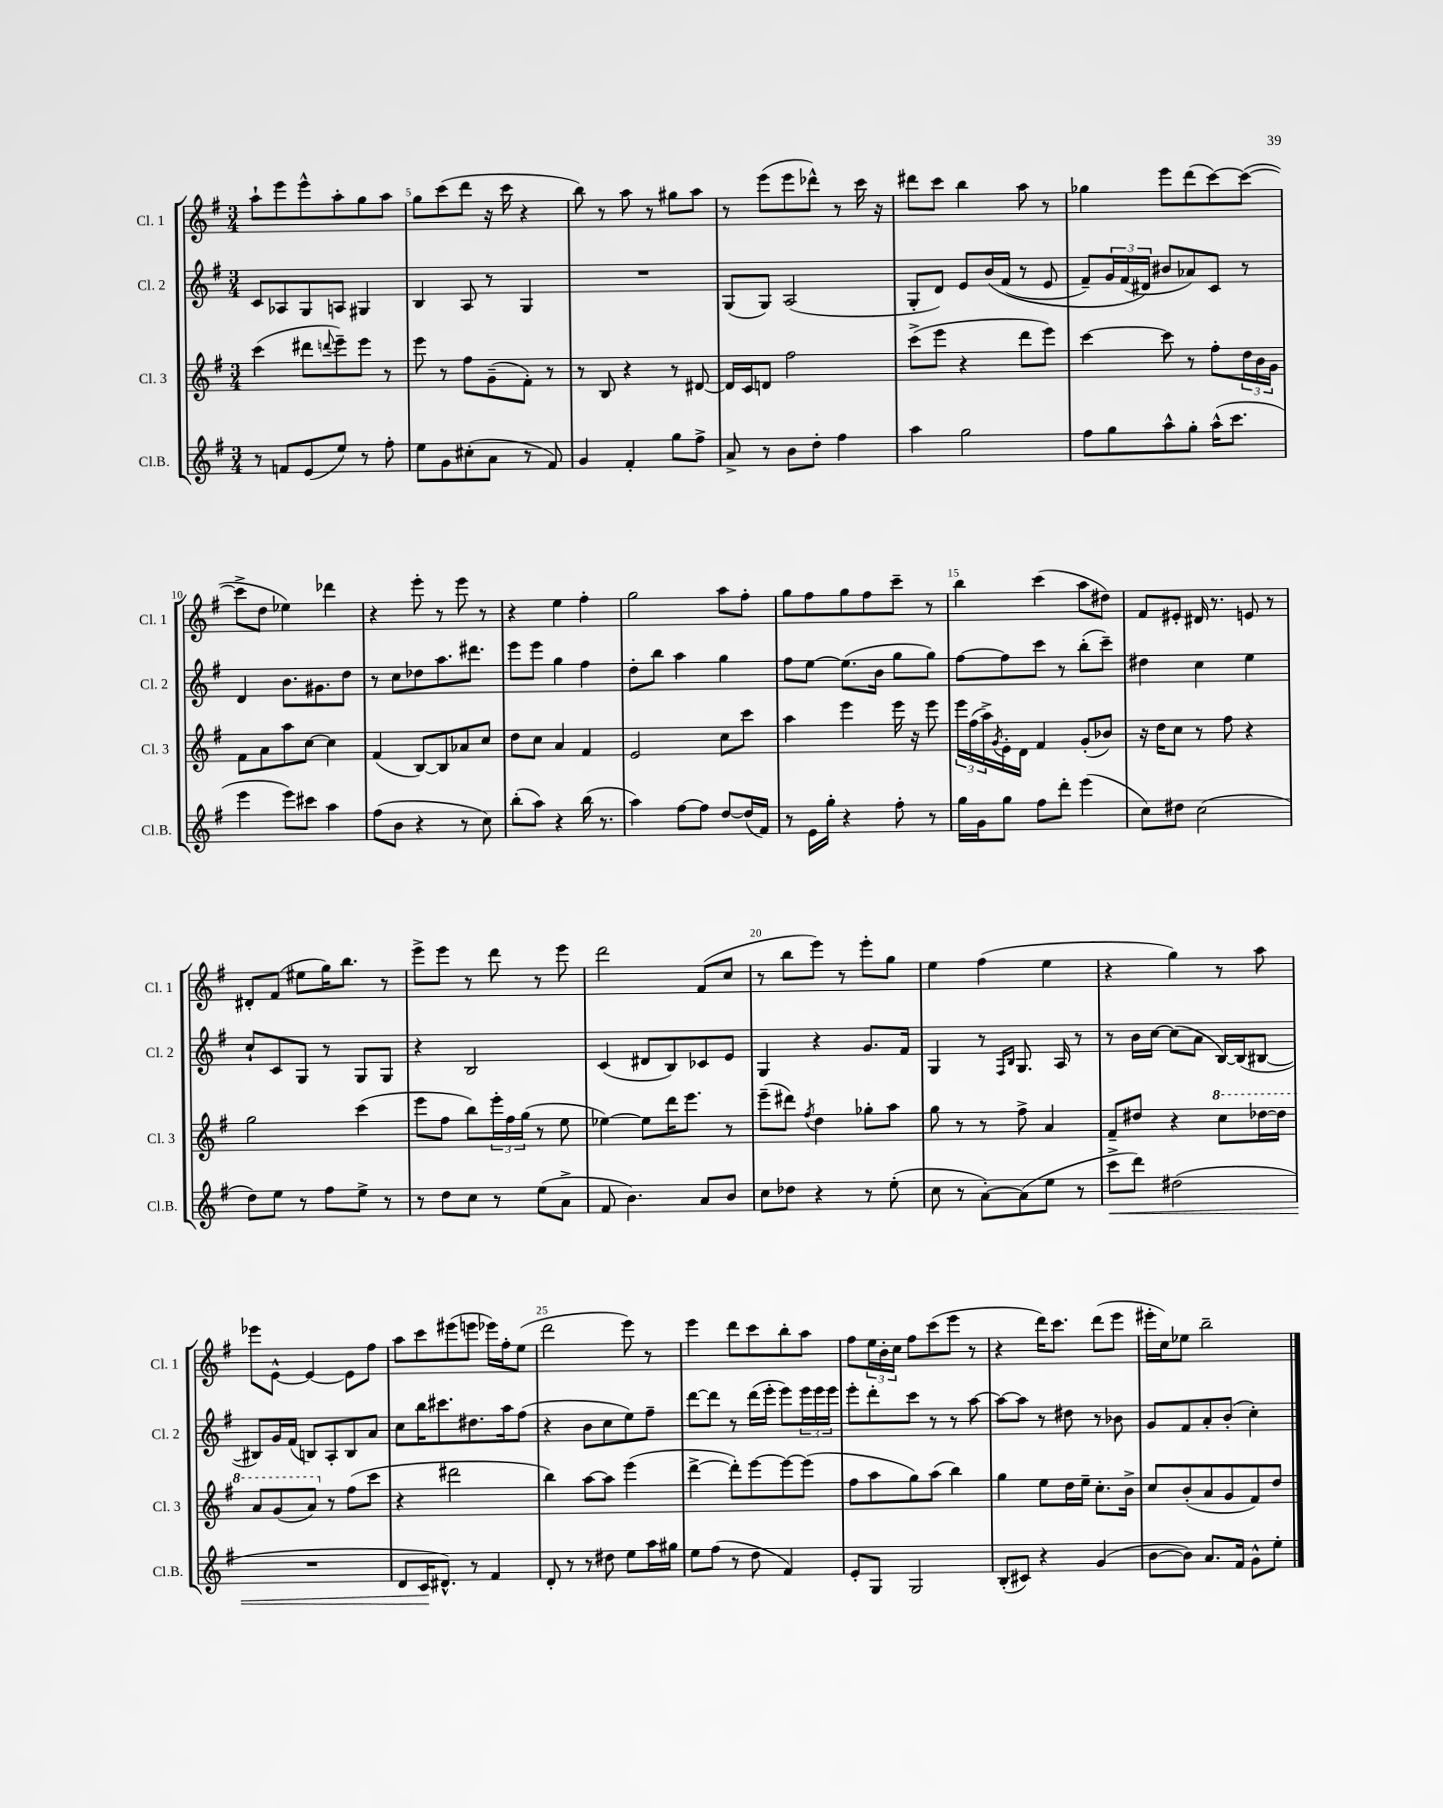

**kern	**kern	**kern	**kern
*staff4	*staff3	*staff2	*staff1
*clefG2	*clefG2	*clefG2	*clefG2
*k[f#]	*k[f#]	*k[f#]	*k[f#]
*M3/4	*M3/4	*M3/4	*M3/4
8r	(4ccc\	8c/L	8aa`\L
8f/L	.	8A-/	8eee\
(8e/	8ddd#\L	8G/	8eee^^\
.	8qqddd/	.	.
8ee/J)	8eee~\)	8A/J	8aa'\
8r	8eee\J	4G#/	8gg\
8ff#'\	8r	.	8aa\J
=	=	=	=
8ee\L	8eee\	4B/	8gg\L
8g\	8r	.	(8ccc\
(8cc#'\	8ff#\L	8A/	8ddd\J
8a\J	(8g~\	8r	16r
.	.	.	16ccc\
8r	8f#'\J)	4G/	4r
8f#/)	8r	.	.
=	=	=	=
4g/	8r	2.r	8bb\)
.	8B/	.	8r
4f#'/	4r	.	8aa\
.	.	.	8r
8gg\L	8r	.	8gg#\L
8ff#^\J	[8d#/	.	8aa\J
=	=	=	=
8a^/	16d#/]LL	(8G/L	8r
.	16c/J	.	.
8r	8d/J	8G/J)	(8eee\L
8b\L	2ff#\	(2A/	8eee\
8dd'\J	.	.	8ddd-^^\J)
4ff#\	.	.	8r
.	.	.	16ccc\
.	.	.	16r
=	=	=	=
4aa\	(8ccc^\L	8G'/L	8ddd#\L
.	8eee\J	8d/J)	8ccc\J
2gg\	4r	8e/L	4bb\
.	.	&(16b/L	.
.	.	(16f#/JJ	.
.	8ddd\L	8r	8aa\
.	8eee\J)	8e/	8r
=	=	=	=
8ff#\L	[4ccc\	8f#~/L)	4gg-\
8gg\	.	24g/L	.
.	.	(24f#/	.
.	.	24d#/JJ&)	.
8aa^^\	8ccc\]	8b#/L	8eee\L
8gg'\J	8r	8a-/)	(8ddd\
(16aa^^\LK	8ff#'\L	8c/J	[8ccc\)
8.ccc\J	.	.	.
.	24dd\L	8r	(8ccc\_J
.	24b\	.	.
.	24g\JJ	.	.
=	=	=	=
4eee\	8f#\L	4d/	8ccc^\]L
.	8a\	.	8dd\J
8eee\L)	8aa\	8.b\L	4ee-\)
8ccc#\J	[8cc\J	.	.
.	.	8.g#\	.
4aa\	4cc\]	.	4ddd-\
.	.	8dd\J	.
=	=	=	=
(8ff#\L	(4f#/	8r	4r
8b\J	.	8cc\L	.
4r	[8B/L)	8dd-\	8eee'\
.	8B/]	8.aa\	8r
8r	8a-/	.	8eee\
.	.	8.ddd#\J	.
8cc\)	8cc/J	.	8r
=	=	=	=
(8bb'\L	8dd\L	8eee\L	4r
8aa\J)	8cc\J	8eee\J	.
4r	4a/	4gg\	4ee\
(16bb\	4f#/	4ff#\	4ff#'\
8.r	.	.	.
=	=	=	=
4aa\)	2e/	8dd'\L	2gg\
.	.	8bb\J	.
[8ff#\L	.	4aa\	.
8ff#\]J	.	.	.
[8dd/L	8cc\L	4gg\	8aa\L
(16dd/]L	8ccc\J	.	8ff#'\J
16f#/JJ)	.	.	.
=	=	=	=
8r	4aa\	8ff#\L	8gg\L
16e\LL	.	[8ee\J	8ff#\
16gg'\JJ	.	.	.
4r	4eee\	(8.ee\]L	8gg\
.	.	.	8ff#\
.	.	16b\Jk	.
8ff#'\	16eee\	8gg\L	8ccc~\J
.	16r	.	.
8r	8eee\	8gg\J)	8r
=	=	=	=
16gg\LL	24eee\LL	[8ff#\L	4bb\
.	(24ff#\	.	.
16g\J	.	.	.
.	24aa^\)	.	.
.	8qg/	.	.
8gg\J	16e'\	8ff#\]	.
.	16d\JJ	.	.
8ff#\L	4f#/	8ccc\J	(4ccc\
8ddd'\J	.	8r	.
(4eee\	(8g'/L	(8bb'\L	8aa\L
.	8b-/J)	8ccc~\J)	8dd#\J)
=	=	=	=
8cc\L)	16r	4dd#\	8f#/L
.	16dd\LK	.	.
8dd#\J	8cc\J	.	8e#'/J
(2cc\	8r	4cc\	16d#/
.	.	.	8.r
.	8ff#\	.	.
.	4r	4ee\	8e/
.	.	.	8r
=	=	=	=
8dd\L)	2gg\	8cc`/L	8d#'/L
8ee\J	.	8c/	(8f#/J
8r	.	8G/J	8ee#\L
8ff#\L	.	8r	16gg\K)
.	.	.	8.bb\J
8ee^\J	(4ccc\	8G/L	.
8r	.	8G/J	8r
=	=	=	=
8r	8eee\L	4r	8eee^\L
8dd\L	8ff#\J	.	8eee\J
8cc\J	8bb\L)	2B/	8r
8r	24eee'\L	.	8ddd\
.	24ff#\	.	.
.	(24gg\JJ	.	.
(8ee\L	8r	.	8r
8a^\J	8ee\	.	8eee\
=	=	=	=
8f#/	[4ee-\)	(4c/	2ddd\
4.b\)	.	.	.
.	8ee-\]L	8d#/L	.
.	16ddd\K	8B/)	.
.	8.eee\J	.	.
8a/L	.	8c-/	(8f#/L
8b/J	8r	8e/J	8cc/J
=	=	=	=
8cc\L	(8eee~\L	4G/	8r
8dd-\J	8ddd#\J)	.	8bb\L
.	8qff#/	.	.
4r	4dd\	4r	8eee\J)
.	.	.	8r
8r	8gg-'\L	8.g/L	8eee'\L
(8ee'\	8aa\J	.	8gg\J
.	.	16f#/Jk	.
=	=	=	=
8cc\	8gg\	4G/	4ee\
8r	8r	.	.
[8a'\L)	8r	8r	(4ff#\
.	.	16qqF#/LL	.
.	.	16qqB/JJ	.
(8a\]	8ff#^\	8.G/	.
8ee\J	4a/	.	4ee\
.	.	16A/	.
8r	.	8r	.
=	=	=	=
8ccc^\L	8f#~/L	8r	4r
8ddd\J)	8dd#/J	16b\LL	.
.	.	[16cc\JJ	.
(2dd#\	4r	(8cc\]L	4gg\)
.	.	8a\J	.
.	8ccc\L	[16B/LL)	8r
.	.	(16B/]J	.
.	[16ddd-\L	[8B#/J	8aa\
.	16ddd-\]JJ	.	.
=	=	=	=
2.r	8aa/L	8B#/]L)	8eee-\L
.	(8gg/	16g/L	[8e^^\J
.	.	(16f#/JJ	.
.	8aa/J)	8B/L)	4e/_
.	8r	8A'/	.
.	(8ff#\L	8B/	8e\]L
.	8ccc\J	8a/J	8ff#\J
=	=	=	=
8d/L	4r	8cc\L	8aa\L
16c/K	.	16bb\K	8ccc\
8.d#^^/J)	.	8.ccc#\	.
.	2ddd#\	.	(8eee#\
8r	.	8.dd#\	8eee\J
4f#/	.	.	16eee-\LL)
.	.	16aa\k	16ff#'\J
.	.	(8ff#\J	(8ee\J
=	=	=	=
8d'/	4bb\)	4r	2ddd\
8r	.	.	.
8r	[8aa\L	8b\L	.
8dd#\	8aa\]J	8cc\	.
8ee\L	(4eee\	8ee\)	8eee\)
16aa\L	.	8ff#~\J	8r
16gg#\JJ	.	.	.
=	=	=	=
8ee\L	[4ddd^\	[8ddd\L	4eee\
(8ff#\J	.	8ddd\]J	.
8r	8ddd'\]L)	8r	8ddd\L
8dd\	[8eee\	(16ddd\LL	8ccc\
.	.	16eee'\JJ	.
4f#/)	8eee\_	8eee\L)	8bb'\
.	(8eee\]J	24eee\L	8aa\J
.	.	24eee\	.
.	.	24eee\JJ	.
=	=	=	=
8e'/L	8ff#\L	8eee'\L	8ff#\L
8G/J	8aa\	8ddd'\	24ee\L
.	.	.	24b'\
.	.	.	24cc\JJ
2G/	8gg\)	8ccc\J	8ff#\L
.	(8aa\J	8r	(8ccc\
.	4bb\)	8r	8eee\J
.	.	[8aa\	8r
=	=	=	=
(8B'/L	4gg\	8aa\_L	4r
8c#/J)	.	8aa\]J	.
4r	8ee\L	8r	16ddd\LK)
.	.	.	8.ccc\J
.	16dd\L	8dd#\	.
.	16ee~\JJ	.	.
(4g/	8.cc'\L	8r	(8ddd\L
.	.	8b-\	8eee\J
.	16b^\Jk	.	.
=	=	=	=
[8b\L	8cc/L	8g/L	16eee#'\LL
.	.	.	16cc\J)
8b\]J)	(8b'/	8f#/	8ee-\J
8.a/L	8a/	8a'/	2bb~\
.	8g/	(8b'/J	.
16f#/Jk	.	.	.
8g^^\L	8f#/)	4cc'\)	.
8ee'\J	8dd/J	.	.
==	==	==	==
*-	*-	*-	*-
